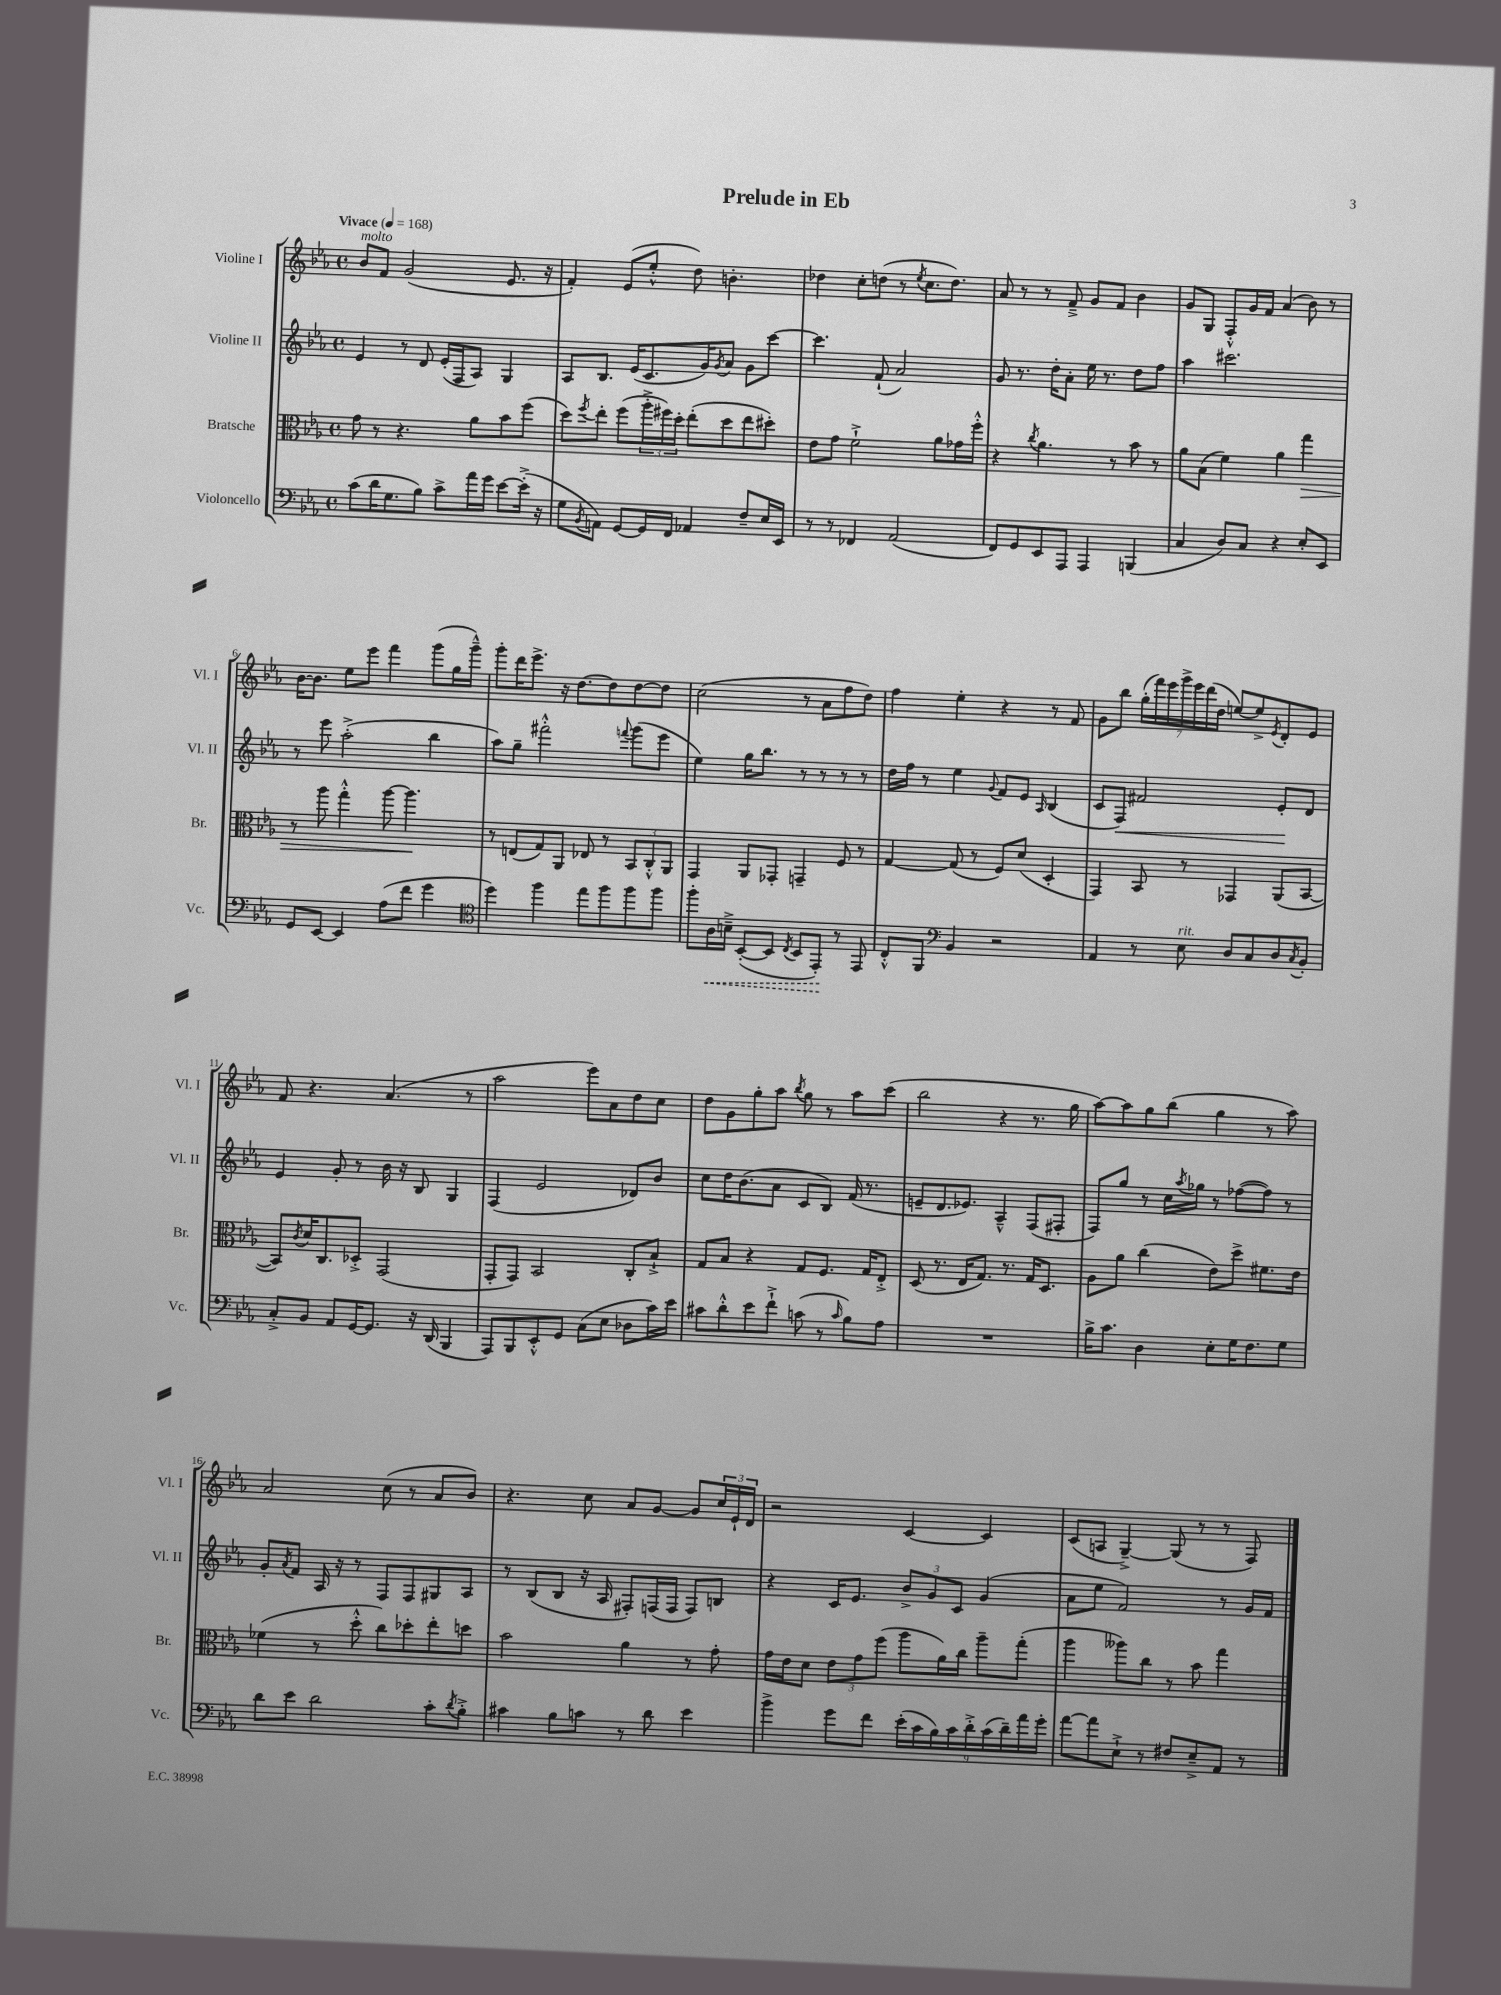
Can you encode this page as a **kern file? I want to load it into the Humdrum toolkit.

**kern	**kern	**kern	**kern
*staff4	*staff3	*staff2	*staff1
*clefF4	*clefC3	*clefG2	*clefG2
*k[b-e-a-]	*k[b-e-a-]	*k[b-e-a-]	*k[b-e-a-]
*M4/4	*M4/4	*M4/4	*M4/4
*met(c)	*met(c)	*met(c)	*met(c)
*MM168	*MM168	*MM168	*MM168
(8c\L	8g\	4e-/	8b-/L
16d\K	8r	.	8f/J
8.G\	.	.	.
.	4.r	8r	(2g/
8B-\J)	.	8d/	.
8c^\L	.	(16e-'/LL	.
.	.	16F/J	.
16a-\L	8a-\L	8A-/J)	.
16g\JJ	.	.	.
[8e-\L	8b-\	4G/	8.e-/
(16e-'^\]Jk	(8ff\J	.	.
16r	.	.	16r
=	=	=	=
8G\L	8dd\L)	8A-/L	4f'/)
8qBB-/	8qff/	.	.
8AA\J)	8ee-'\J	8.B-/J	.
[8GG/L	(8ff\L	.	(8e-/L
.	.	(16e-/LK	.
16GG/]L	24aa-'^\L	8.c/	8ee-'^^/J
.	24ff#\)	.	.
16FF/JJ	.	.	.
.	24dd'\JJ	.	.
4AA-/	(8ee-'\L	.	8dd\)
.	.	16g/K)	.
.	.	8qg/	.
.	8dd\	8a-/J	4.b'\
8F~/L	8ee-\	8g\L	.
16E-/L	8dd#'\J)	[8ccc\J	.
16EE-/JJ	.	.	.
=	=	=	=
8r	8e-\L	4.ccc\]	4dd-\
8r	8g\J	.	.
4FF-/	2f`^\	.	8cc'\L
.	.	(8f`/	(8dd\J
(2AA-/	.	2a-/)	8r
.	.	.	8qee-/
.	.	.	8.cc\L
.	8a-\L	.	.
.	.	.	8.dd\J)
.	16g-\L	.	.
.	16ff'^^\JJ	.	.
=	=	=	=
8FF/L)	4r	8g/	8a-/
8GG/	.	8.r	8r
.	8qcc/	.	.
8EE-/	4.a-\	.	8r
.	.	16dd'\LK	.
8AAA-/J	.	8a-'\J	8f~^/
4AAA-/	.	16ee-\	8g/L
.	.	8.r	.
.	8r	.	8f/J
(4BBB/	8b-\	8dd\L	4b-\
.	8r	8ff\J	.
=	=	=	=
4C/	8a-\L	4aa-\	8g/L
.	(8B-\J	.	8G/J
8D/L)	4f\)	2.ccc#\	8F'^^/L
8C/J	.	.	16g/L
.	.	.	16f/JJ
4r	4a-\	.	(4a-/
8E-'/L	4gg\	.	8b-\)
8EE-/J	.	.	8r
=	=	=	=
8GG/L	8r	8r	[16b-\LK
.	.	.	8.b-\]J
[8EE-/J	8aa-\	8eee-\	.
4EE-/]	4gg'^^\	(2aa-'^\	8ee-\L
.	.	.	8eee-\J
(8A-\L	[8aa-\	.	4fff\
8f\J	4.aa-\]	.	.
4g\	.	4bb-\	(8ggg\L
.	.	.	16gg\L
.	.	.	16ggg~^^\JJ)
=	=	=	=
*clefC4	*	*	*
4dd\)	8r	8aa-\L)	8ggg'\L
.	(8E/L	8gg~\J	16ddd\K
.	.	.	8.eee-^\J
4ff\	8G/)	2fff#'^^\	.
.	8AA-/J	.	16r
.	.	.	[8.dd\L
8ee-\L	8E-/	.	.
8ff\	8r	.	8dd\]
.	.	8qqfff/	.
8ff\	12BB-/L	(8ggg\L	[8dd\
.	12C'^^/	.	.
8ff\J	.	8eee-\J	8dd\]J
.	12AA-/J	.	.
=	=	=	=
8ff'\L	4GG/	4ee-\)	(2cc\
16A-\L	.	.	.
16B~^\JJ	.	.	.
([8BB-'/L	8AA-/L	16gg\LK	.
.	.	8.bb-\J	.
8BB-/]J	8GG-'/J	.	.
8qC/	.	.	.
8BB-/L	4GG~/	8r	8r
8EE-'/J)	.	8r	8a-\L
8r	8F/	8r	8ff\
8EE-/	8r	8r	8dd\J)
=	=	=	=
8C'^^/L	[4G/	16dd\LL	4ff\
.	.	16ff\JJ	.
8FF/J	.	8r	.
*clefF4	*	*	*
4BB-/	(8G/]	4ee-\	4ee-'\
.	8r	.	.
.	.	8qqg/	.
2r	8F/L)	8f/L	4r
.	(8d/J	8e-/J	.
.	.	16qqA-/	.
.	4D'/	(4B-/	8r
.	.	.	8f/
=	=	=	=
4AA-/	4GG/)	8c/L	8g\L
.	.	8F/J)	8bb-\J
8r	8BB-/	2f#/	(28gg'\LL
.	.	.	28fff\)
.	.	.	28eee-\
.	.	.	28ggg^\
8E-\	8r	.	.
.	.	.	28eee-\
.	.	.	(28ddd\
.	.	.	28dd\JJ
8D/L	4GG-/	.	[8ee/L)
8C/	.	.	8ee^/]
.	.	.	8qe-/
8D/	(8AA-/L	8e-'/L	8d'/
8qC/	.	.	.
8BB-'/J	[8BB-/J	8d/J	8e-/J
=	=	=	=
8C'^/L	8BB-/]L)	4e-/	8f/
.	8qc/	.	.
8BB-/J	16d/K	.	4.r
.	8.C/	.	.
8AA-/L	.	8g'/	.
[16GG/K	8D-'^/J	8r	.
8.GG/]J	.	.	.
.	(2GG/	16b-\	(4.a-/
.	.	16r	.
16r	.	8B-/	.
(16DD/	.	.	.
4BBB-/	.	4G/	.
.	.	.	8r
=	=	=	=
8AAA-/L)	8GG'/L	(4F/	2aa-\
8BBB-/	8GG/J)	.	.
8EE-'^^/	2BB-/	2e-/	.
8GG/J	.	.	.
(8C\L	.	.	8eee-\L)
8E-\J	.	.	8a-\
8D-\L	8C'/L	8d-/L)	8dd\
16c\L)	8B-`^/J	8b-/J	8cc\J
16e-\JJ	.	.	.
=	=	=	=
8c#\L	8G/L	8cc\L	8dd\L
8d'^^\	8B-/J	16dd\K	8g\
.	.	(8.b-\	.
8e-\	4r	.	8gg'\
8f`^\J	.	8a-\J	8aa-\J
.	.	.	8qbb-/
(8c\	8G/L	8c/L	8gg\
8r	8.F/J	8B-/J)	8r
16qqc/	.	.	.
8B-\L)	.	(16f/	8aa-\L
.	16G/LK	8.r	.
8A-\J	8E-'^/J	.	(8ccc\J
=	=	=	=
1r	(8D/	8e~/L	2bb-\
.	8.r	8.d/	.
.	16E-/LK	8.e-/J)	.
.	8.G/J)	.	.
.	.	4A-~^^/	4r
.	8.r	.	.
.	16G/LK	(8F/L	8.r
.	8.D/J	.	.
.	.	8F#'/J	.
.	.	.	16gg\
=	=	=	=
16B-^\LK	8A-\L	8F/L)	[8aa-\L)
8.c\J	.	.	.
.	8a-\J	8gg/J	8aa-\]
4D\	(4cc\	8r	8gg\
.	.	16cc\LL	(8bb-\J
.	.	8qaa-/	.
.	.	16gg-\JJ	.
8E-'\L	8e-\L)	8r	4gg\
16G\K	8dd^\J	([8ff-\L	.
8.F\	.	.	.
.	8.f#\L	8ff-\]J)	8r
8G\J	.	8r	8aa-\)
.	16e-\Jk	.	.
=	=	=	=
8d\L	(4f-\	8g'/L	2a-/
.	.	8qa-/	.
8e-\J	.	8f/J	.
2d\	8r	16A-/	.
.	.	16r	.
.	8dd'^^\	8r	.
.	8cc\L)	8F/L	(8cc\
.	8dd-'\	8F/	8r
8c'\L	8ee-'\	8G#/	8a-/L
8qd/	.	.	.
8B-'^\J	8dd\J	8A-/J	8b-/J)
=	=	=	=
4c#\	2b-\	8r	4.r
.	.	(8B-/L	.
8B-\L	.	8B-/J	.
8c\J	.	16r	8cc\
.	.	16A-/	.
8r	4a-\	8F#'/L)	8a-/L
8d\	.	(16F/L	[8g/J
.	.	16F/JJ	.
4e-\	8r	8F/L)	8g/]L
.	8g'\	8B/J	24cc/L
.	.	.	24e-`/
.	.	.	24d/JJ
=	=	=	=
4b-^\	16g\LL	4r	2r
.	16e-\J	.	.
.	8d\J	.	.
8g\L	12e-\L	16c/LK	.
.	.	8.e-/J	.
.	12g\	.	.
8f\J	.	.	.
.	(12ff\J	.	.
(18e-'\LL	8aa-\L	12b-^/L	[4c/
18c\	.	.	.
.	.	12g/	.
18B-\)	.	.	.
.	16a-\L)	.	.
18c\	.	12c/J	.
.	16cc\JJ	.	.
18d'^\	.	.	.
.	8aa-~\L	(4g/	4c/]
(18c\	.	.	.
18d~\)	.	.	.
.	(8gg'\J	.	.
18a-\	.	.	.
18g'\JJ	.	.	.
=	=	=	=
[8a-\L	4aa-\	8a-\L	(8c/L
8a-\]	.	8ee-\J	8A/J
8E-`^\J	8aa--\L)	2f/)	[4G~^/)
8r	8cc\J	.	.
8F#/L	8r	.	(8G/]
8E-~^/	8b-\	.	8r
8AA-/J	4gg\	8r	8r
8r	.	16g/LL	8F/)
.	.	16f/JJ	.
==	==	==	==
*-	*-	*-	*-
